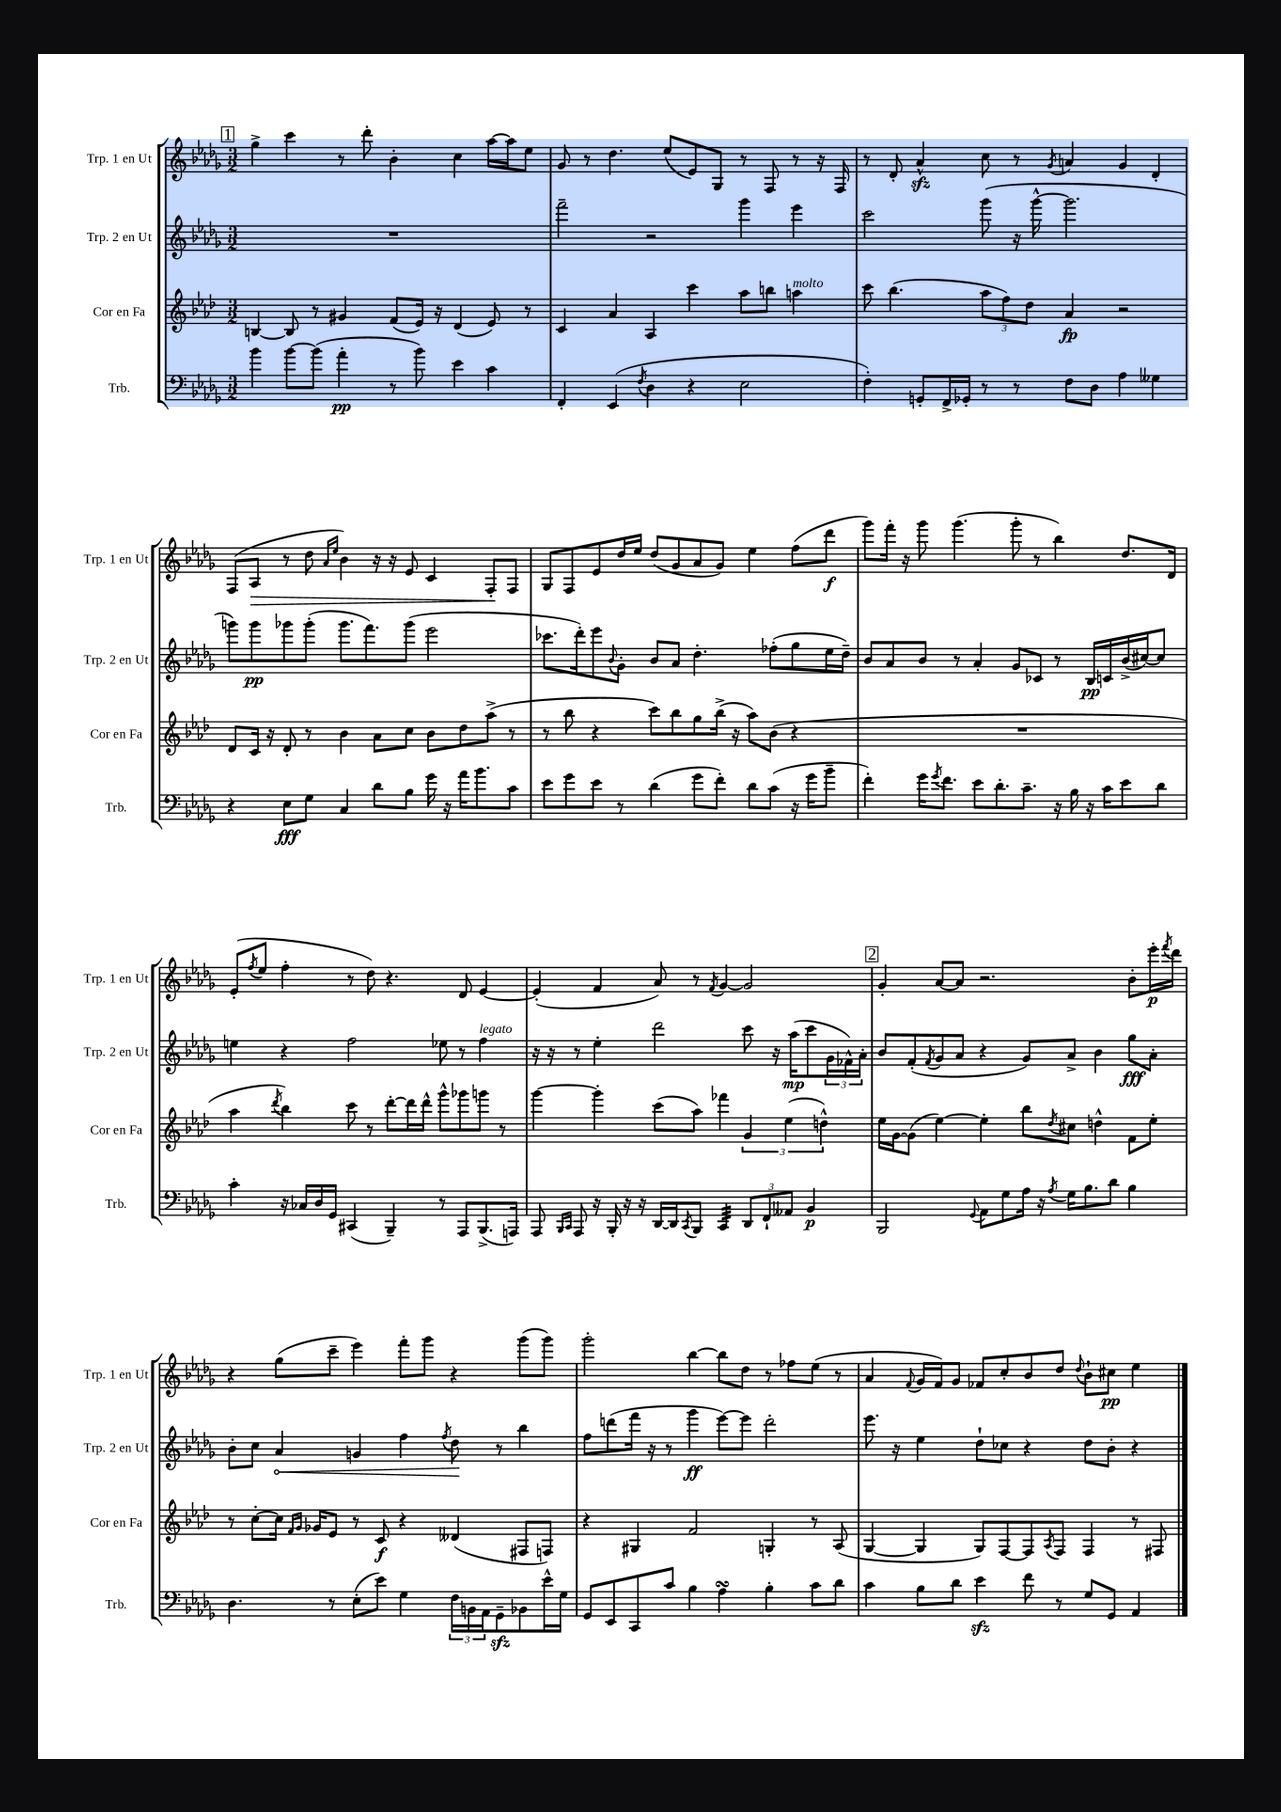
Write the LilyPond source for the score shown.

<<
\new StaffGroup <<
\new Staff = "s0" \with { instrumentName = "Trp. 1 en Ut" shortInstrumentName = "Trp. 1 en Ut" } {
    \clef treble \key des \major \numericTimeSignature \time 3/2
    \mark \markup { \box "1" } ges''4-> c'''4 r8 des'''8-. bes'4-. c''4 aes''16~ aes''16 ees''8 |
    ges'8 r8 des''4. ees''8( ees'8) ges8 r8 f8 r8 r16 f16 |
    r8 des'8-. aes'4-^\sfz c''8 r8 \acciaccatura { ges'8 } a'4 ges'4 des'4-. |
    f8( aes8\> r8 des''8 \grace { aes'16 ees''16 } bes'4) r16 r16 ees'8 c'4 f8-.\! f8 |
    ges8 f8 ees'8 des''16 ees''16 des''8( ges'8 aes'8 ges'8) ees''4 f''8( des'''8\f |
    ges'''8) f'''16-. r16 ges'''8 ges'''4.( ges'''8-. r8 bes''4) des''8. des'16 |
    ees'8-.( \acciaccatura { f''8 } ees''8 f''4-. r8 des''8) r4. des'8 ees'4~ |
    ees'4-.( f'4 aes'8) r8 \acciaccatura { f'8 } ges'4~ ges'2 |
    \mark \markup { \box "2" } ges'4-. aes'8~ aes'8 r2. bes'8-. ees'''16-.\p \acciaccatura { f'''8 } des'''16 |
    r4 ges''8( c'''8-- ees'''4) f'''8-. ges'''8 r4 ges'''8( ges'''8) |
    ges'''2-. bes''4~ bes''8 des''8 r8 fes''8 ees''8( r8 |
    aes'4 \appoggiatura { f'8 } ges'16 f'16) ges'8 fes'8 c''8-. bes'8 des''8 \appoggiatura { des''8 } bes'8-! cis''8\pp ees''4 \bar "|." |
}
\new Staff = "s1" \with { instrumentName = "Trp. 2 en Ut" shortInstrumentName = "Trp. 2 en Ut" } {
    \clef treble \key des \major \numericTimeSignature \time 3/2
    \mark \markup { \box "1" } R1. |
    f'''2-- r2 ges'''4 ees'''4 |
    c'''2 ges'''8( r16 ges'''16~-^ ges'''2. |
    g'''8) g'''8\pp ges'''8 ges'''8-.( ges'''8. f'''8.) ges'''8( ees'''2 |
    ces'''8. des'''16-.) ees'''8 \appoggiatura { bes'8 } ges'8-. bes'8 aes'8 des''4.-. fes''8-.( ges''8 ees''16 des''16--) |
    bes'8 aes'8 bes'8 r8 aes'4-. ges'8 ces'8 r8 bes16\pp c'16 bes'16->( cis''16~) cis''8 |
    e''4 r4 f''2 ees''8 r8 f''4^\markup { \italic "legato" } |
    r16 r16 r8 ees''4-. des'''2 c'''8 r16 aes''16\mp( c'''8 \tuplet 3/2 { ges'16 fes'16-^) aes'16-. } |
    \mark \markup { \box "2" } bes'8 f'8-.( \acciaccatura { f'8 } ges'8 aes'8 r4 ges'8) aes'8-> bes'4 ges''8\fff aes'8-. |
    bes'8-. c''8 \once \override Hairpin.circled-tip = ##t aes'4\< g'4 f''4 \acciaccatura { f''8 } des''8\! r8 bes''4 |
    f''8 d'''8( f'''16 r16 r8 ges'''4\ff ees'''8~) ees'''8 d'''2-. |
    ees'''8. r16 ees''4 des''8-! ces''8 r4 des''8 bes'8-. r4 \bar "|." |
}
\new Staff = "s2" \with { instrumentName = "Cor en Fa" shortInstrumentName = "Cor en Fa" } {
    \clef treble \key aes \major \numericTimeSignature \time 3/2
    \mark \markup { \box "1" } b4~ b8 r8 gis'4 f'8( ees'16) r16 des'4( ees'8) r8 |
    c'4 aes'4 aes4 c'''4 aes''8 b''8 a''4^\markup { \italic "molto" } |
    c'''8 bes''4.( \tuplet 3/2 { aes''8 f''8) des''8 } aes'4\fp r2 |
    des'8 c'16 r16 des'8-. r8 bes'4 aes'8 c''8 bes'8 des''8 aes''8->( r8 |
    r8 bes''8 r4 c'''8) bes''8 g''8 bes''16->( r16 aes''8) bes'8( r4 |
    R1. |
    aes''4 \acciaccatura { des'''8 } bes''4) c'''8 r8 des'''8~-. des'''16 des'''16-^ g'''8-^ ges'''8 g'''8 r8 |
    g'''4~ g'''4-. c'''8( aes''8) fes'''4 \tuplet 3/2 { g'4 ees''4( d''4-^) } |
    \mark \markup { \box "2" } ees''16 g'16~ g'8( ees''4~) ees''4-. bes''8 \acciaccatura { des''8 } cis''8 d''4-^ f'8 ees''8-. |
    r8 c''8~-. c''16 \grace { f'16 g'16 } ges'16 ees'8 r8 c'8\f r4 deses'4( fis8 f8) |
    r4 gis4 f'2 g4-. r8 aes8( |
    g4~ g4 g8) f8~ f8 \acciaccatura { aes8 } f8 f4 r8 fis8 \bar "|." |
}
\new Staff = "s3" \with { instrumentName = "Trb." shortInstrumentName = "Trb." } {
    \clef bass \key des \major \numericTimeSignature \time 3/2
    \mark \markup { \box "1" } bes'4 bes'8~ bes'8( aes'4-.\pp r8 bes'8) ees'4 c'4 |
    f,4-. ees,4( \acciaccatura { f8 } des4 r4 ees2 |
    f4-.) g,8-. f,16-> ges,16-. r8 r8 f8 des8 aes4 geses4 |
    r4 ees8\fff ges8 c4 des'8 bes8 ges'16 r16 aes'16 bes'8. c'8 |
    ees'8 ges'8 ees'8 r8 des'4( ges'8 f'8-.) des'8 c'8( r16 ges'16 bes'8-- |
    f'4-.) ges'16 \acciaccatura { ges'8 } f'8. ees'8 des'8.-. c'8.-- r16 bes16 r16 c'16 ees'8 des'8 |
    c'4-. r16 ces16 des16 ges,16 cis,4( bes,,4--) r8 aes,,8 bes,,8.->( a,,16) |
    aes,,8 \grace { bes,,16 c,16 } aes,,8 r16 bes,,16-. r16 r16 des,16~ des,16 \acciaccatura { c,8 } bes,,8 c,4:32 \tuplet 3/2 { des,8 f,8-! aeses,8 } bes,4\p |
    \mark \markup { \box "2" } bes,,2 \appoggiatura { ges,8 } aes,8 ges8 aes16 r16 \acciaccatura { aes8 } ges16 bes8. des'8 bes4 |
    des4. r8 ees8-.( ees'8) ges4 \tuplet 3/2 { f16 b,16 aes,16 } ges,8--\sfz bes,8 ees'16-^ ges16 |
    ges,8 ees,8 c,8 c'8 bes4 aes4\turn bes4-. c'8 des'8 |
    c'4 bes8 des'8 ees'4\sfz f'8 r8 ges8 ges,8 aes,4 \bar "|." |
}
>>
>>
\layout { \context { \Score \remove "Bar_number_engraver" } }
